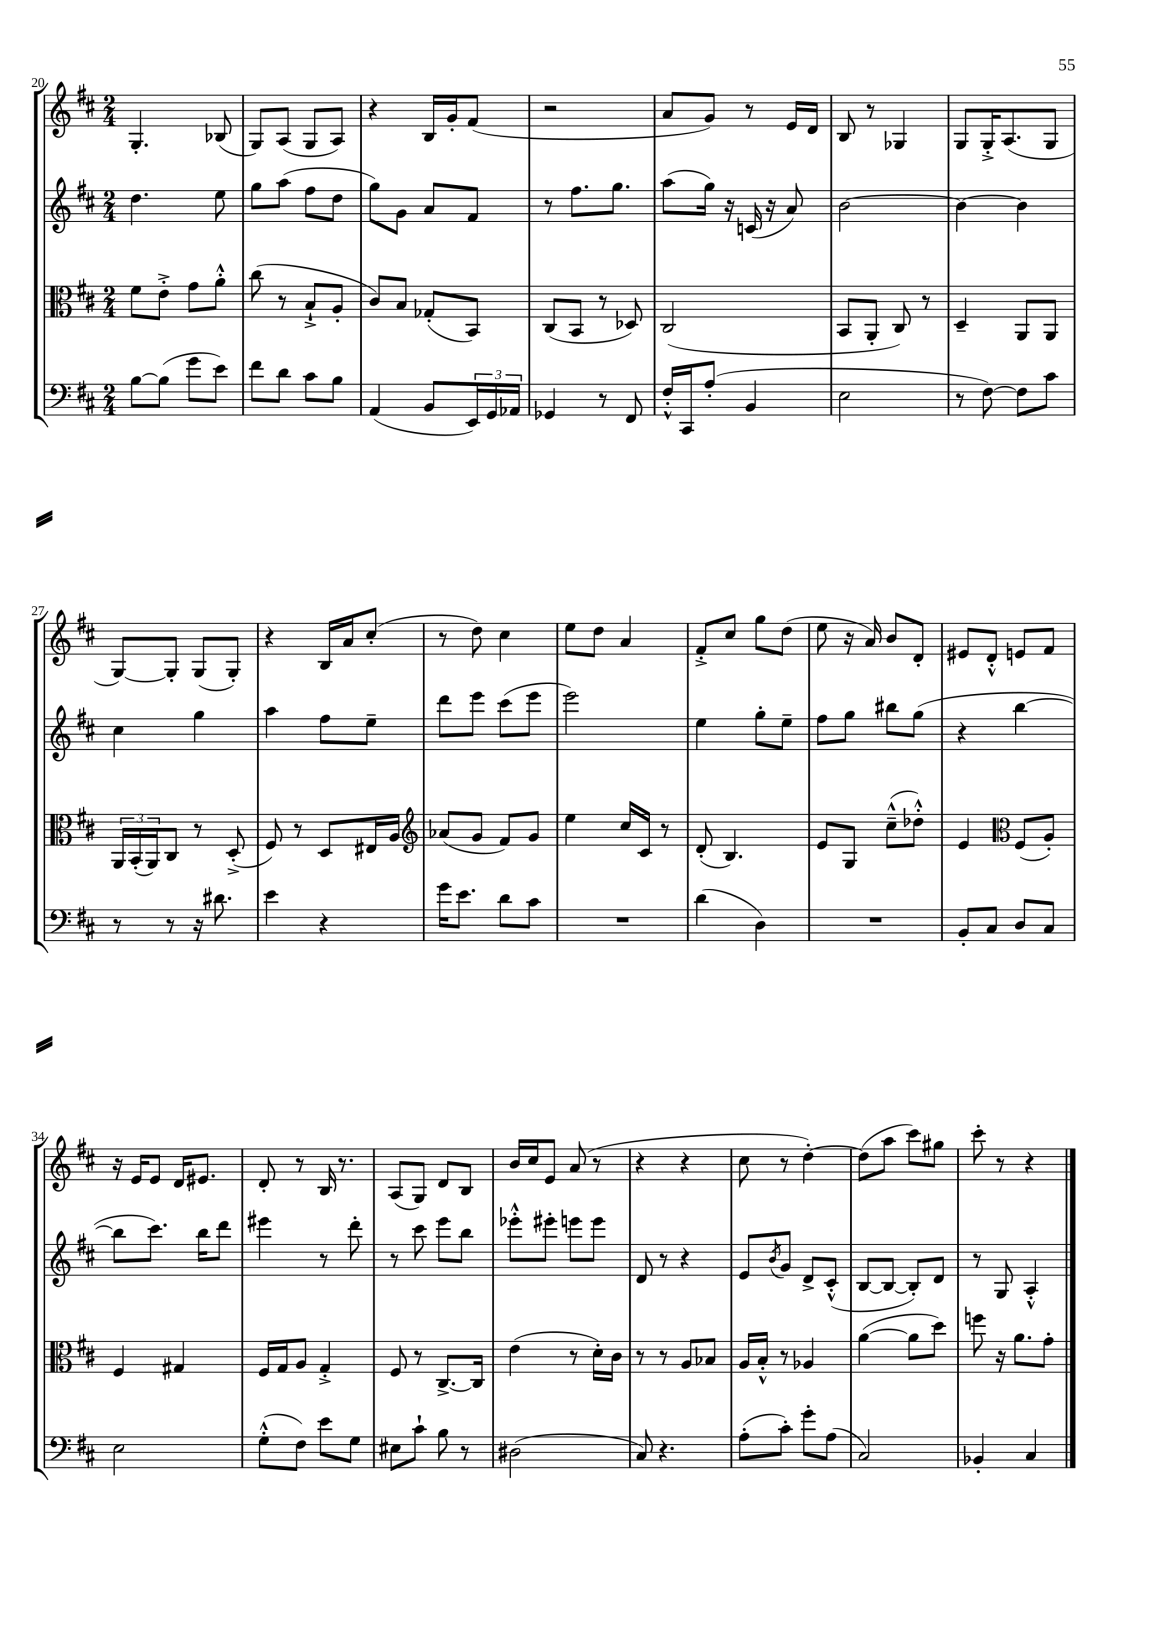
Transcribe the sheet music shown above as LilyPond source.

<<
\new StaffGroup <<
\new Staff = "s0" {
    \clef treble \key d \major \numericTimeSignature \time 2/4
    g4.-. bes8( |
    g8) a8( g8 a8) |
    r4 b16 g'16-. fis'8( |
    r2 |
    a'8 g'8) r8 e'16 d'16 |
    b8 r8 ges4 |
    g8 g16-.-> a8.( g8 |
    g8~) g8-. g8( g8-.) |
    r4 b16 a'16 cis''8-.( |
    r8 d''8) cis''4 |
    e''8 d''8 a'4 |
    fis'8-.-> cis''8 g''8 d''8( |
    e''8 r16 a'16) b'8 d'8-. |
    eis'8 d'8-.-^ e'8 fis'8 |
    r16 e'16 e'8 d'16 eis'8. |
    d'8-. r8 b16 r8. |
    a8( g8) d'8 b8 |
    b'16 cis''16 e'8 a'8( r8 |
    r4 r4 |
    cis''8 r8 d''4~-.) |
    d''8( a''8 cis'''8) gis''8 |
    cis'''8-. r8 r4 \bar "|." |
}
\new Staff = "s1" {
    \clef treble \key d \major \numericTimeSignature \time 2/4
    d''4. e''8 |
    g''8 a''8( fis''8 d''8 |
    g''8) g'8 a'8 fis'8 |
    r8 fis''8. g''8. |
    a''8( g''16) r16 c'16( r16 a'8) |
    b'2~ |
    b'4~ b'4 |
    cis''4 g''4 |
    a''4 fis''8 e''8-- |
    d'''8 e'''8 cis'''8( e'''8 |
    e'''2) |
    e''4 g''8-. e''8-- |
    fis''8 g''8 bis''8 g''8( |
    r4 b''4~ |
    b''8 cis'''8.) b''16 d'''8 |
    eis'''4 r8 d'''8-. |
    r8 cis'''8 e'''8 b''8 |
    ees'''8-.-^ eis'''8-. e'''8 e'''8 |
    d'8 r8 r4 |
    e'8 \acciaccatura { b'8 } g'8 d'8-> cis'8-.-^( |
    b8~ b8~ b8-.) d'8 |
    r8 g8 a4-.-^ \bar "|." |
}
\new Staff = "s2" {
    \clef alto \key d \major \numericTimeSignature \time 2/4
    fis'8 e'8-.-> g'8 a'8-.-^ |
    cis''8( r8 b8-!-> a8-. |
    cis'8) b8 ges8-.( b,8) |
    cis8( b,8 r8 des8) |
    cis2( |
    b,8 a,8-. cis8) r8 |
    d4-- a,8 a,8 |
    \tuplet 3/2 { a,16 b,16-.( a,16) } cis8 r8 d8-.->( |
    fis8) r8 d8 eis16 a16 |
    \clef treble aes'8( g'8 fis'8) g'8 |
    e''4 cis''16 cis'16 r8 |
    d'8-.( b4.) |
    e'8 g8 cis''8---^( des''8-.-^) |
    e'4 \clef alto fis8( a8-.) |
    fis4 gis4 |
    fis16 g16 a8 g4-.-> |
    fis8 r8 cis8.~-> cis16 |
    e'4( r8 d'16-.) cis'16 |
    r8 r8 a8 bes8 |
    a16 b16-.-^ r8 aes4 |
    a'4~( a'8 d''8) |
    f''8 r16 a'8. g'8-. \bar "|." |
}
\new Staff = "s3" {
    \clef bass \key d \major \numericTimeSignature \time 2/4
    b8~ b8( g'8 e'8) |
    fis'8 d'8 cis'8 b8 |
    a,4( b,8 \tuplet 3/2 { e,16) g,16 aes,16 } |
    ges,4 r8 fis,8 |
    fis16-.-^ cis,16 a8-.( b,4 |
    e2 |
    r8 fis8~) fis8 cis'8 |
    r8 r8 r16 dis'8. |
    e'4 r4 |
    g'16 e'8. d'8 cis'8 |
    R2 |
    d'4( d4) |
    R2 |
    b,8-. cis8 d8 cis8 |
    e2 |
    g8-.-^( fis8) e'8 g8 |
    eis8 cis'8-! b8 r8 |
    dis2( |
    cis8) r4. |
    a8-.( cis'8-.) g'8-. a8( |
    cis2) |
    bes,4-. cis4 \bar "|." |
}
>>
>>
\layout { \context { \Score currentBarNumber = #20 } }
